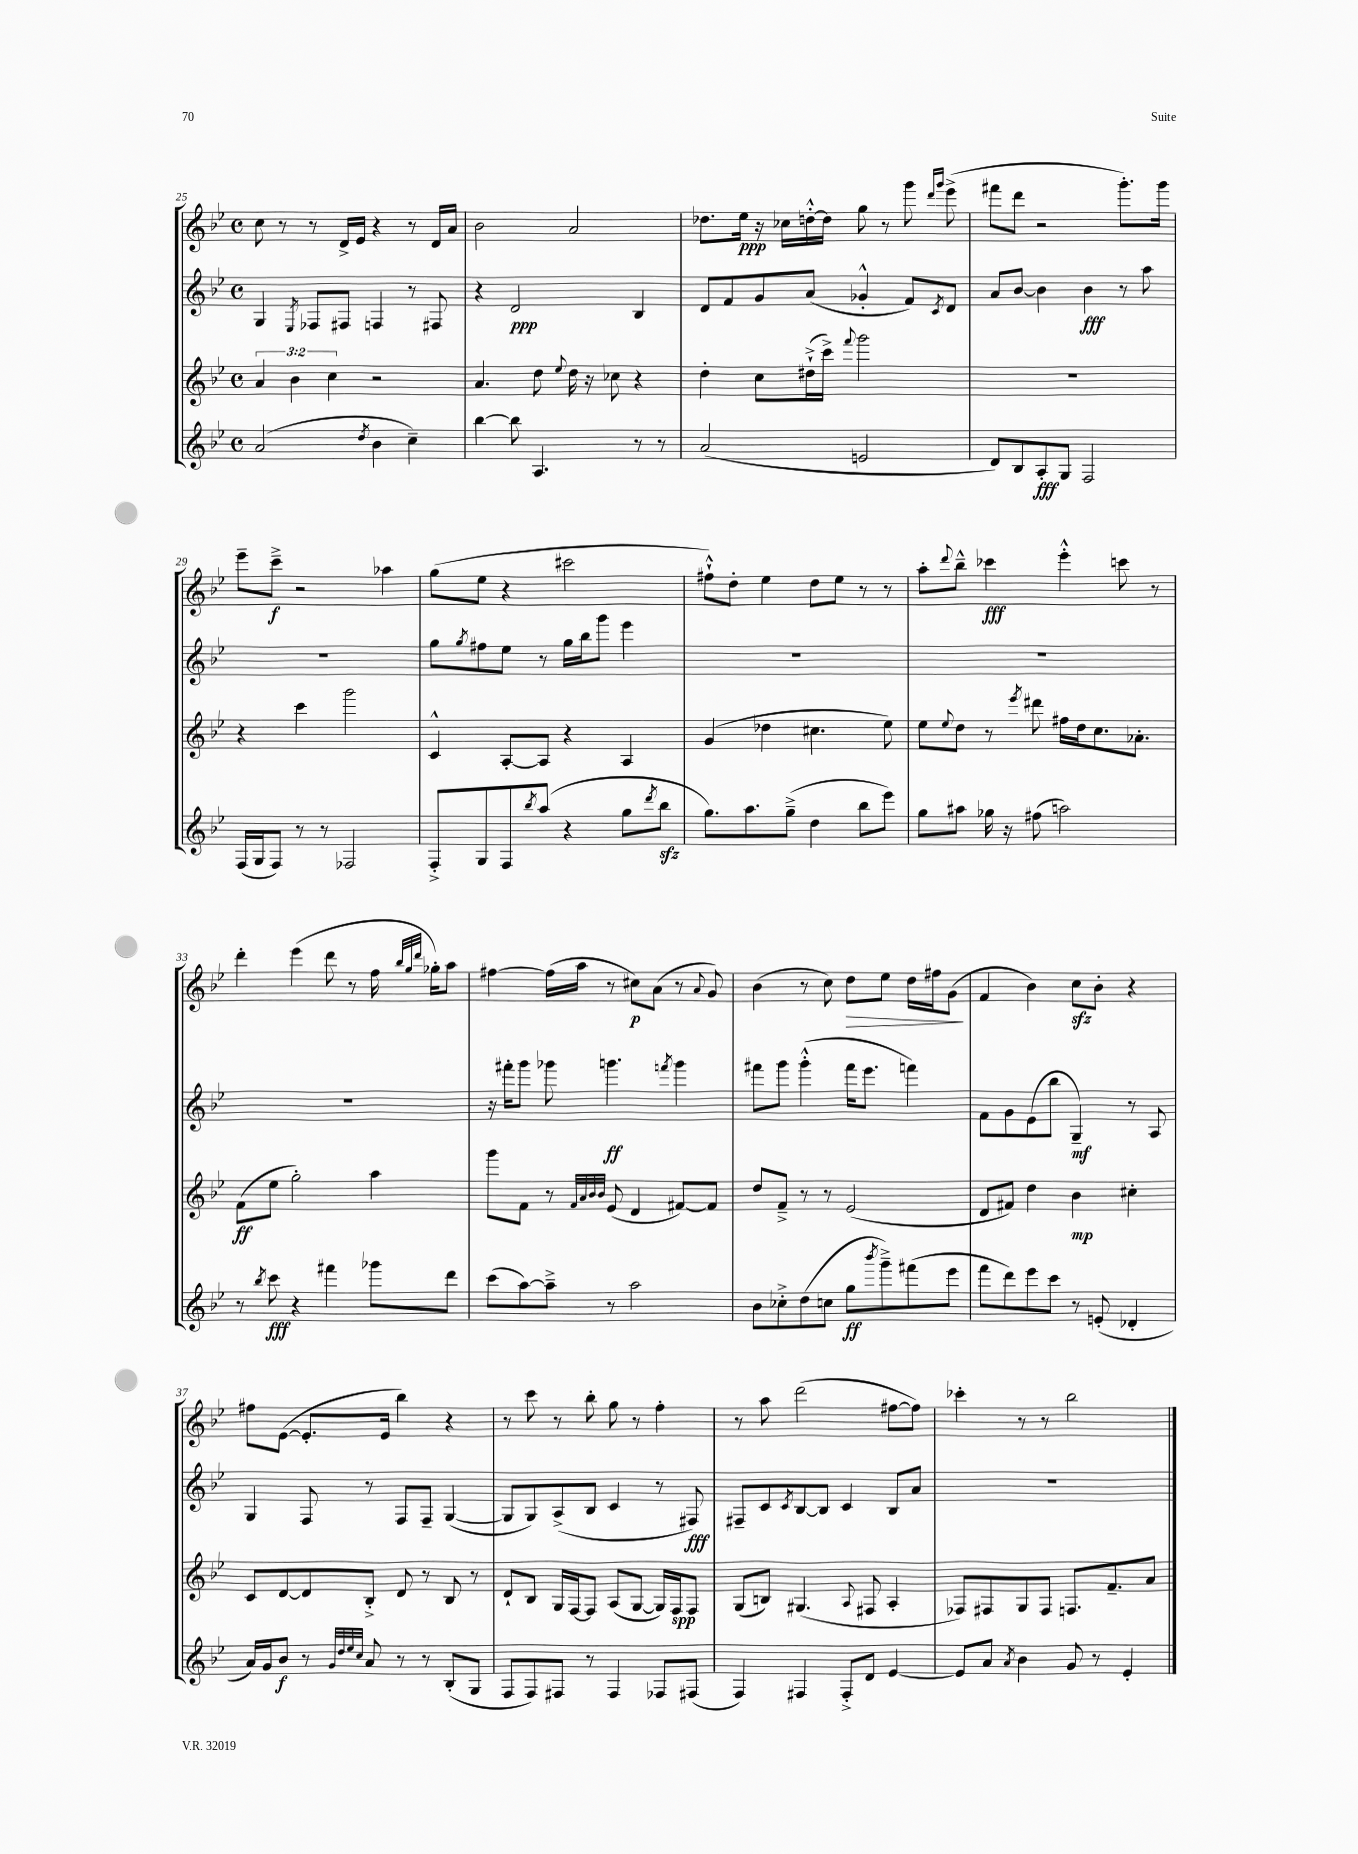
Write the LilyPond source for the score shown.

<<
\new StaffGroup <<
\new Staff = "s0" {
    \clef treble \key bes \major \defaultTimeSignature \time 4/4
    c''8 r8 r8 d'16-> ees'16 r4 r8 d'16 a'16 |
    bes'2 a'2 |
    des''8. ees''16\ppp r16 ces''16 d''16~-.-^ d''16 g''8 r8 g'''8 \grace { d'''16 g'''16 } ees'''8->( |
    fis'''8 d'''8 r2 g'''8.-.) g'''16 |
    ees'''8-- c'''8--->\f r2 aes''4 |
    g''8( ees''8 r4 cis'''2 |
    fis''8-!-^) d''8-. ees''4 d''8 ees''8 r8 r8 |
    a''8-. \appoggiatura { d'''8 } bes''8---^ ces'''4\fff ees'''4-.-^ c'''8 r8 |
    d'''4-. ees'''4( d'''8 r8 f''16 \grace { bes''32 g''32 d'''32 } ges''16-.) a''8 |
    fis''4~ fis''16( a''16 r8 cis''8\p) a'8( r8 \appoggiatura { a'8 } g'8) |
    bes'4( r8 c''8) d''8\> ees''8 d''16 fis''16 g'8\!( |
    f'4 bes'4) c''8\sfz bes'8-. r4 |
    fis''8 ees'8~( ees'8.-. ees'16 bes''4) r4 |
    r8 c'''8 r8 bes''8-. g''8 r8 f''4-. |
    r8 a''8 d'''2( fis''8~ fis''8) |
    ces'''4-. r8 r8 bes''2 \bar "|." |
}
\new Staff = "s1" {
    \clef treble \key bes \major \defaultTimeSignature \time 4/4
    g4 \acciaccatura { ees8 } fes8 fis8 f4 r8 fis8 |
    r4 d'2\ppp bes4 |
    d'8 f'8 g'8 a'8( ges'4-.-^ f'8) \acciaccatura { c'8 } d'8 |
    a'8 bes'8~ bes'4 bes'4\fff r8 a''8 |
    R1 |
    g''8 \acciaccatura { g''8 } fis''8 ees''8 r8 g''16 bes''16 g'''8 ees'''4 |
    R1 |
    R1 |
    R1 |
    r16 fis'''16-. g'''8 ges'''8 g'''4.\ff \acciaccatura { f'''8 } g'''4 |
    fis'''8 g'''8 g'''4-.-^( fis'''16 ees'''8. f'''4) |
    f'8 g'8 ees'8( bes''8 g4--\mf) r8 a8 |
    g4 f8 r8 f8 f8-- g4~( |
    g8 g8) a8->( bes8 c'4 r8 fis8\fff) |
    fis8-- c'8 \acciaccatura { c'8 } bes8~ bes8 c'4 bes8 a'8 |
    R1 \bar "|." |
}
\new Staff = "s2" {
    \clef treble \key bes \major \defaultTimeSignature \time 4/4 \override Staff.TupletNumber.text = #tuplet-number::calc-fraction-text
    \tuplet 3/2 { a'4 bes'4 c''4 } r2 |
    a'4. d''8 \appoggiatura { ees''8 } d''16 r16 ces''8 r4 |
    d''4-. c''8 dis''16-!->( c'''16->) \appoggiatura { f'''8 } g'''2 |
    R1 |
    r4 c'''4 g'''2 |
    c'4-^ a8~-. a8 r4 a4 |
    g'4( des''4 cis''4. ees''8) |
    ees''8 \appoggiatura { ees''8 } d''8 r8 \acciaccatura { ees'''8 } dis'''8 fis''16 d''16 c''8. aes'8.-. |
    f'8\ff( ees''8 g''2-.) a''4 |
    g'''8 f'8 r8 \grace { f'32 a'32 bes'32 bes'32 } ees'8( d'4 fis'8~) fis'8 |
    d''8 f'8---> r8 r8 ees'2( |
    d'8 fis'8) d''4 bes'4\mp cis''4-. |
    c'8 d'8~ d'8 bes8-.-> d'8 r8 bes8 r8 |
    d'8-! bes8 g16 f16~ f8 a8( g8~ g16) f16\spp f8 |
    g8( b8) gis4.( \appoggiatura { a8 } fis8 a4-. |
    fes8) fis8 g8 fis8 f8. f'8.-- a'8 \bar "|." |
}
\new Staff = "s3" {
    \clef treble \key bes \major \defaultTimeSignature \time 4/4
    a'2( \acciaccatura { d''8 } bes'4 c''4--) |
    bes''4~ bes''8 a4. r8 r8 |
    a'2( e'2 |
    d'8) bes8 a8-.\fff g8 f2 |
    f16( g16 f8) r8 r8 fes2 |
    f8-.-> g8 f8 \acciaccatura { bes''8 } a''8( r4 g''8 \acciaccatura { d'''8 } bes''8\sfz |
    g''8.) a''8. g''8--->( d''4 bes''8 ees'''8) |
    g''8 ais''8 ges''16 r16 fis''8( a''2) |
    r8 \acciaccatura { bes''8 } c'''8\fff r4 fis'''4 ges'''8 d'''8 |
    c'''8( a''8~) a''8---> r8 a''2 |
    bes'8 ces''8-.-> d''8( c''8 g''8\ff \acciaccatura { bes'''8 } g'''8--->) fis'''8( ees'''8 |
    f'''8 d'''8) ees'''8 c'''8 r8 e'8-.( des'4-. |
    a'16) g'16 bes'8\f r8 \grace { g'32 d''32 ees''32 c''32 } a'8 r8 r8 bes8-.( g8 |
    f8 f8) fis8 r8 fis4 fes8 fis8( |
    f4) fis4 fis8-.-> d'8 ees'4~ |
    ees'8 a'8 \acciaccatura { a'8 } bes'4 g'8 r8 ees'4-. \bar "|." |
}
>>
>>
\layout { \context { \Score currentBarNumber = #25 } }
